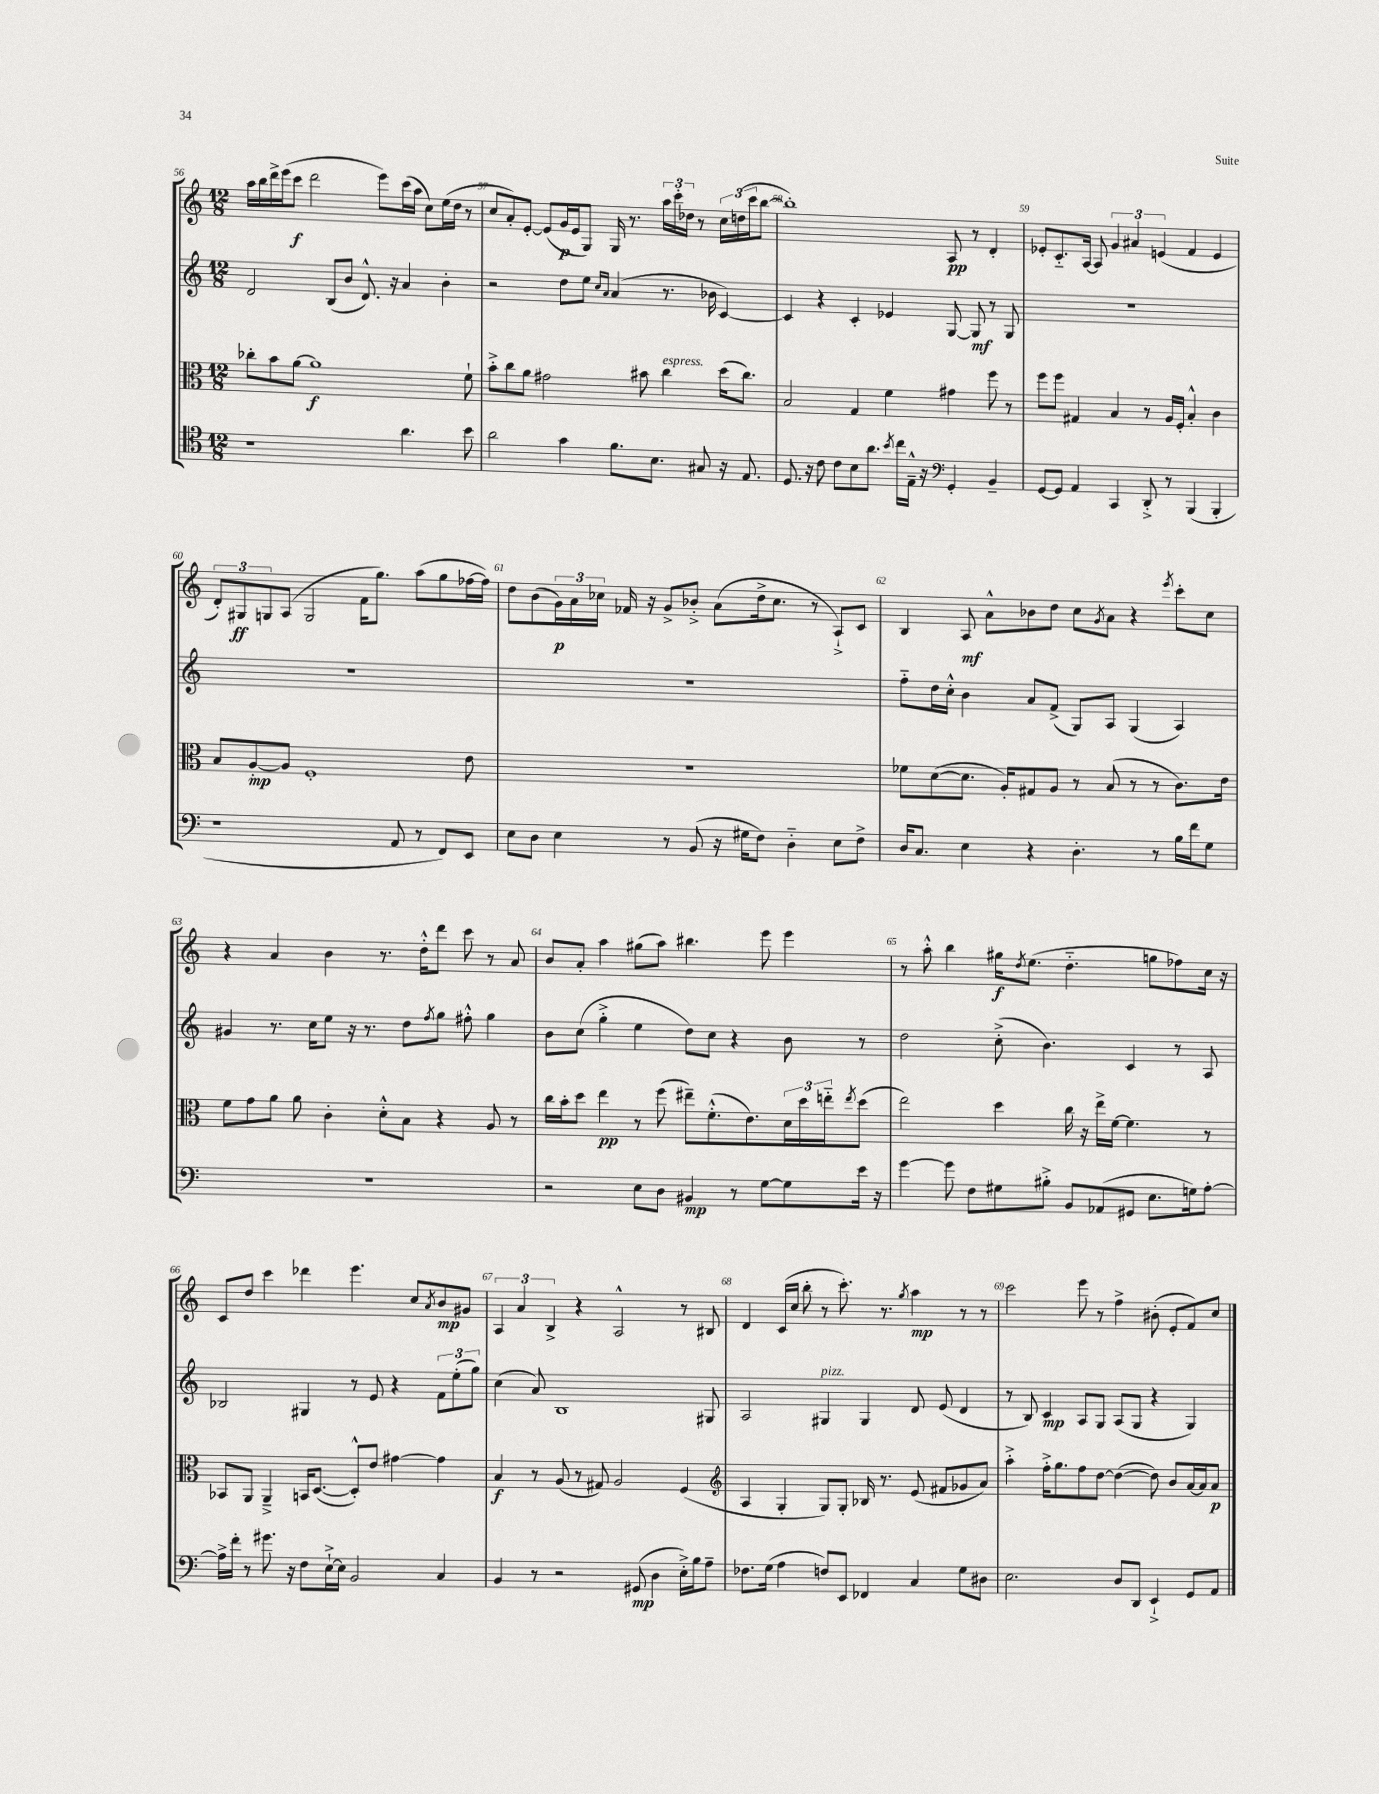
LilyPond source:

<<
\new StaffGroup <<
\new Staff = "s0" {
    \clef treble \key c \major \numericTimeSignature \time 12/8
    a''16 b''16 d'''16-> e'''16( c'''8\f d'''2 e'''8) c'''16( a''16 c''8) e''16( d''16 r8 |
    c''8 a'8-.) e'8~-. e'8( g'16\p e'16 g8) g16 r8. \tuplet 3/2 { a''16 c'''16-. des''16 } r8 \tuplet 3/2 { c''16 d''16( c'''16 } b''8~ |
    b''1-.) a8\pp r8 d'4-. |
    ees'8-. c'8.-_ a16~ a8 \tuplet 3/2 { g'4 ais'4 e'4( } f'4 e'4 |
    \tuplet 3/2 { d'8-.) gis8\ff g8 } a8( g2 f'16 g''8.) a''8( g''8 fes''16~ fes''16) |
    d''8 b'8( \tuplet 3/2 { g'16\p) a'16 ces''16 } fes'16 r16 g'8-> bes'8-.-> a'8( d''16-> ces''8. r8 a8-!->) c'8 |
    b4 a8\mf a'8-^ bes'8 d''8 c''8 \acciaccatura { g'8 } a'8 r4 \acciaccatura { e'''8 } c'''8-. c''8 |
    r4 a'4 b'4 r8. d''16-.-^ d'''8 c'''8 r8 a'8 |
    b'8 a'8-. a''4 gis''8( a''8) bis''4. e'''8 e'''4 |
    r8 a''8-.-^ b''4 gis''16\f \acciaccatura { d''8 } e''8.( d''4.-_ g''8 fes''8) c''16 r16 |
    c'8 d''8 c'''4 des'''4 e'''4. c''8 \acciaccatura { a'8 } b'8\mp gis'8 |
    \tuplet 3/2 { a4 a'4 b4-> } r4 a2-^ r8 bis8 |
    d'4 c'16( c''16 b''8-. r8 c'''8.-.) r8. \acciaccatura { g''8 } a''4\mp r8 r8 |
    c'''2 e'''8 r8 f''4-> bis'8-.( e'8-. f'8) c''8 \bar "|." |
}
\new Staff = "s1" {
    \clef treble \key c \major \numericTimeSignature \time 12/8
    d'2 b8( b'8 d'8.-^) r16 a'4 b'4-. |
    r2 d''8 e''8 \grace { c''16 a'16 } a'4( r8. bes'16 c'4~) |
    c'4 r4 c'4-. ees'4 g8~ g8\mf r8 g8 |
    R1. |
    R1. |
    R1. |
    f''8-_ d''16 c''16-.-^ b'4 a'8 f'8->( g8) a8 g4( a4) |
    gis'4 r8. c''16 e''8 r16 r8. d''8 \acciaccatura { f''8 } g''8 fis''8-.-^ g''4 |
    b'8 c''8( g''4-.-> e''4 d''8) c''8 r4 b'8 r8 |
    d''2 c''8-.->( b'4.) c'4 r8 a8 |
    bes2 gis4 r8 e'8 r4 \tuplet 3/2 { f'8 e''8-.( g''8) } |
    c''4( a'8) b1 gis8 |
    a2 gis4^\markup { \italic "pizz." } gis4 d'8 e'8( d'4 |
    r8 b8) c'4\mp a8 g8 a8( g8 r4 g4) \bar "|." |
}
\new Staff = "s2" {
    \clef alto \key c \major \numericTimeSignature \time 12/8
    ces''8-. b'8 a'8~ a'1\f f'8-! |
    b'8-.-> c''8 a'8 gis'2 bis'8 c''4^\markup { \italic "espress." } d''16( c''8.) |
    b2 g4 f'4 gis'4 f''8 r8 |
    f''8 f''8 gis4 b4 r8 a16 f16-. b4-.-^ c'4 |
    b8 a8~-.\mp a8 f1-. e'8 |
    R1. |
    fes'8 d'8~( d'8. a16-.) gis8 a8 r8 b8( r8 r8 c'8.) e'16 |
    f'8 g'8 a'8 a'8 c'4-. d'8-.-^ b8 r4 a8 r8 |
    c''16 b'16-. d''8 e''4\pp r8 f''8( eis''8--) f'8.-.-^( e'8.) \tuplet 3/2 { d'16 d''16 e''16-_ } \acciaccatura { e''8 } d''8( |
    e''2) d''4 c''16 r16 e''16-> f'16~ f'4. r8 |
    bes,8 a,8 a,4---> b,16 d8.~( d8-.-^) e'8 gis'4~ gis'4 |
    b4\f r8 a8( r8 gis8) a2 f4( |
    \clef treble a4 g4-. g8) g8-. bes16 r8. e'8( fis'8 ges'8 a'8) |
    a''4-.-> f''16-.-> g''8. f''8 d''8~ d''4~( d''8) b'8 a'16~ a'16 a'8\p \bar "|." |
}
\new Staff = "s3" {
    \clef tenor \key c \major \numericTimeSignature \time 12/8
    r1 a'4. b'8 |
    a'2 g'4 f'8. b8. gis8 r16 e8. |
    d8. r16 c'8 c'8 b8 a'8. \acciaccatura { b'8 } c''16 e16---^ r16 \clef bass g,4-. b,4-- |
    g,8~ g,8 a,4 c,4 d,8-.-> r8 b,,4( b,,4-. |
    r1 a,8 r8 f,8) e,8 |
    e8 d8 e4 r8 b,8( r16 gis16 f8) d4-_ e8 f8-> |
    d16 c8. e4 r4 d4.-. r8 b16 f'16 g8 |
    R1. |
    r2 e8 d8 bis,4\mp r8 g8~ g8 e'16 r16 |
    g'4~ g'8 f8 gis8 bis8-.-> b,8 aes,8( gis,8 e8. g16) a8~-. |
    a16-> f'16-. r8 gis'8. r16 f8 e16~-!-> e16 b,2 c4 |
    b,4 r8 r2 gis,8\mp( d4 e16-.->) b16 a8-- |
    fes8. g16( a4 f8) e,8 fes,4 c4 g8 dis8 |
    e2. d8 d,8 e,4-!-> g,8 a,8 \bar "|." |
}
>>
>>
\layout { \context { \Score currentBarNumber = #56 \override BarNumber.break-visibility = ##(#f #t #t) barNumberVisibility = #all-bar-numbers-visible } }
